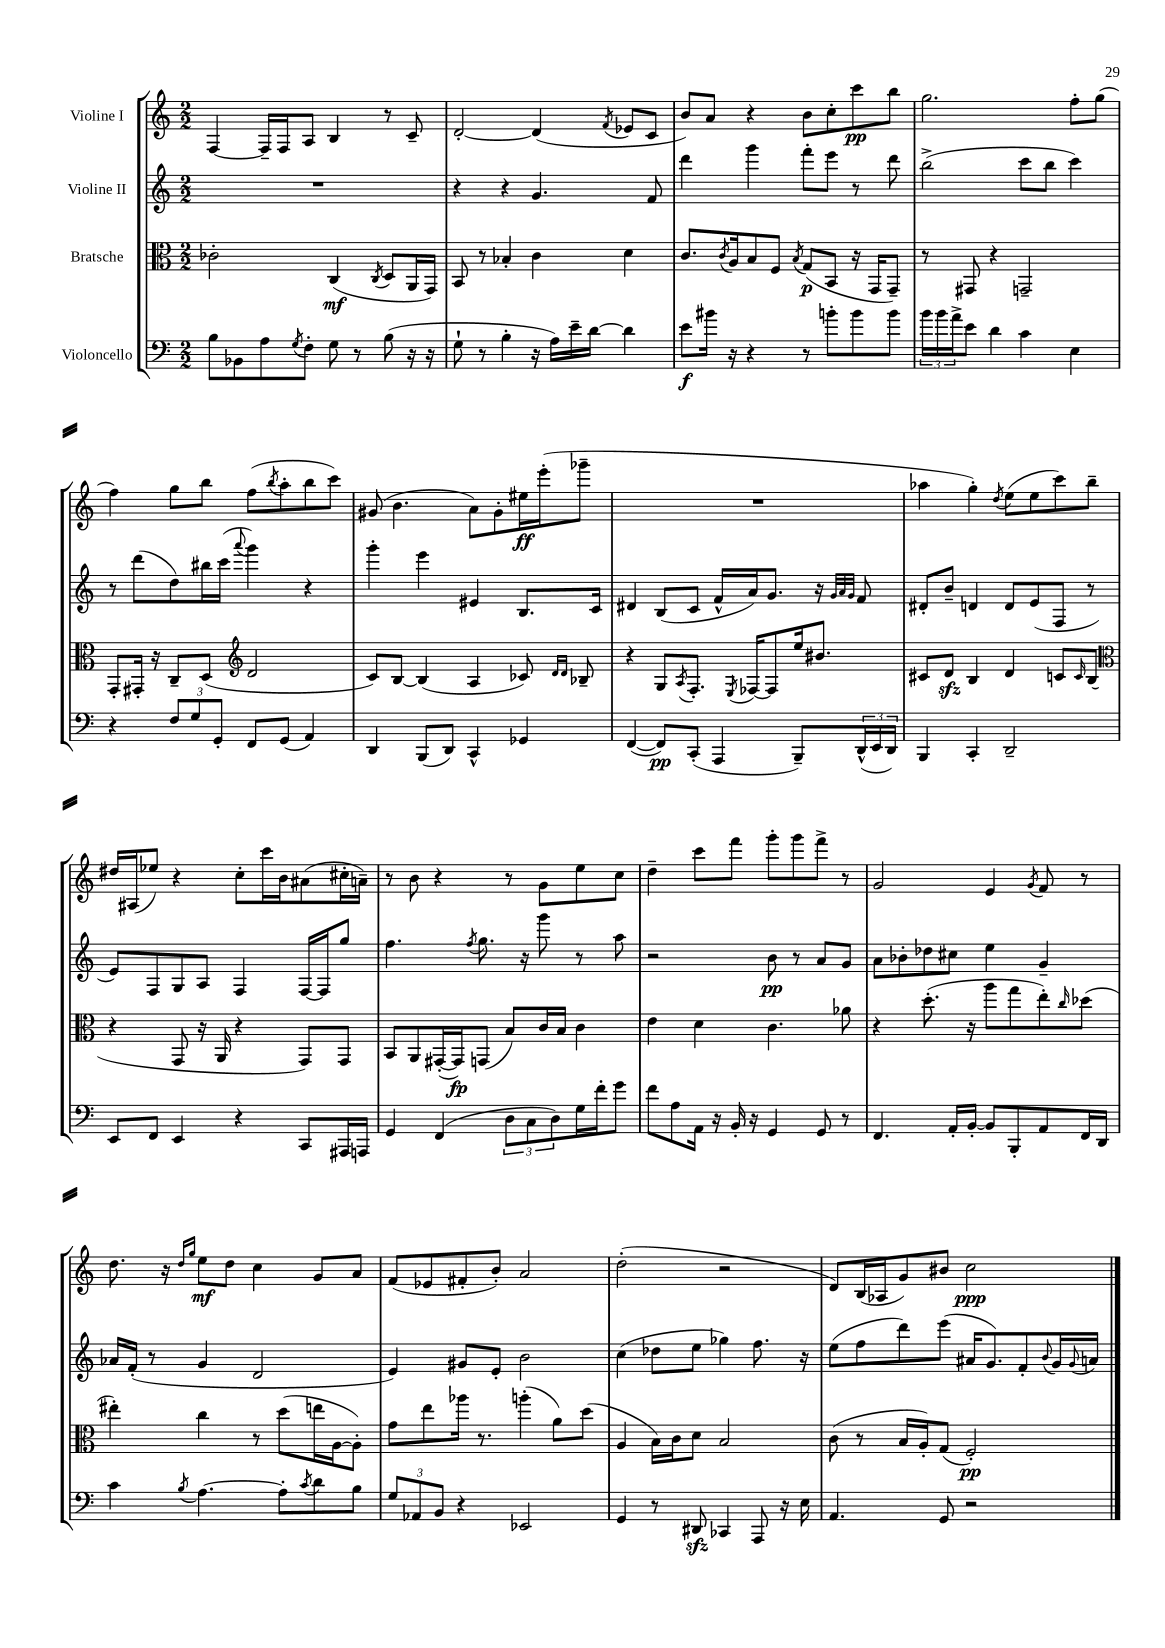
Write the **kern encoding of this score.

**kern	**kern	**kern	**kern
*staff4	*staff3	*staff2	*staff1
*clefF4	*clefC3	*clefG2	*clefG2
*k[]	*k[]	*k[]	*k[]
*M2/2	*M2/2	*M2/2	*M2/2
8B	2c-'	1r	[4F
8BB-	.	.	.
8A	.	.	16F~]
.	.	.	16F
8qG	.	.	.
8F'	.	.	8A
8G	(4C	.	4B
8r	.	.	.
.	8qC	.	.
(8B	8D	.	8r
16r	16AA	.	8c~
16r	16GG)	.	.
=	=	=	=
8G`	8BB	4r	[2d'
8r	8r	.	.
4B'	4B-'	4r	.
16r	4c	4.g	(4d]
16A)	.	.	.
16e~	.	.	.
[16d	.	.	.
.	.	.	8qf
4d]	4d	.	8e-
.	.	8f	8c
=	=	=	=
8e	8.c	4ddd	8b)
16b#	.	.	8a
.	8qc	.	.
16r	16A	.	.
4r	8B	4ggg	4r
.	8F	.	.
.	8qB	.	.
8r	(8G	8fff'	8b
8b'	8BB	8eee	8cc'
8b	16r	8r	8ccc
.	16GG	.	.
8b	8GG~)	8ddd	8bb
=	=	=	=
24b	8r	(2bb^	2.gg
24b	.	.	.
24a^	.	.	.
8e	8GG#	.	.
4d	4r	.	.
4c	2GG~	8ccc	.
.	.	8bb	.
4E	.	4ccc)	8ff'
.	.	.	(8gg
=	=	=	=
4r	8GG'	8r	4ff)
.	16GG#'	(8ddd	.
.	16r	.	.
12F	8C~	8dd)	8gg
12G	.	.	.
.	(8D	16bb#	8bb
12GG'	.	.	.
.	.	(16ccc	.
*	*clefG2	*	*
.	.	8qqaaa	.
8FF	2d	4ggg)	(8ff
.	.	.	8qbb
(8GG	.	.	8aa'
4AA)	.	4r	8bb
.	.	.	8ccc)
=	=	=	=
4DD	8c)	4ggg'	(8g#
.	[8B	.	4.b
(8BBB	(4B]	4eee	.
8DD)	.	.	.
4CC^^	4A	4e#	8a)
.	.	.	8g#'
4GG-	8c-)	8.B	16ee#
.	.	.	(16eee'
.	16qqd	.	.
.	16qqd	.	.
.	8B-~	.	8ggg-~
.	.	16c	.
=	=	=	=
([4FF	4r	4d#	1r
8FF])	8G	(8B	.
.	8qA	.	.
(8CC'	8.F'	8c	.
4AAA	.	16f^^	.
.	8qE	.	.
.	[16F-	16a)	.
.	8F-]	8.g	.
8BBB~)	16ee	.	.
.	8.b#	16r	.
.	.	32qqg	.
.	.	32qqa	.
.	.	32qqg	.
(24DD^^	.	8f	.
24EE	.	.	.
24DD)	.	.	.
=	=	=	=
4BBB	8c#	8d#'	4aa-
.	8d	8b~	.
4CC'	4B	4d	4gg')
.	.	.	8qdd
2DD~	4d	8d	(8ee
.	.	(8e	8ee
.	8c	8F	8ccc)
.	16qqc	.	.
.	(8B	8r	8bb~
=	=	=	=
*	*clefC3	*	*
8EE	4r	8e)	16dd#
.	.	.	(16A#
8FF	.	8F	8ee-)
4EE	8GG	8G	4r
.	16r	8A	.
.	16AA	.	.
4r	4r	4F	8cc'
.	.	.	16ccc
.	.	.	16b
8CC	8GG)	[16F	(8a#
.	.	16F]	.
16AAA#	8GG	8gg	16cc#'
16AAA	.	.	16a~)
=	=	=	=
4GG	8BB	4.ff	8r
.	8AA	.	8b
(4FF	([16GG#'	.	4r
.	16GG#])	.	.
.	.	8qff	.
.	(8GG	8.gg	.
12D	8B)	.	8r
.	.	16r	.
12C	.	.	.
.	16c	8ggg	8g
12D)	.	.	.
.	16B	.	.
16G	4c	8r	8ee
16f'	.	.	.
8g	.	8aa	8cc
=	=	=	=
8f	4e	2r	4dd~
8A	.	.	.
16AA	4d	.	8ccc
16r	.	.	.
16BB'	.	.	8fff
16r	.	.	.
4GG	4.c	8b	8ggg'
.	.	8r	8ggg
8GG	.	8a	8fff^
8r	8a-	8g	8r
=	=	=	=
4.FF	4r	8a	2g
.	.	8b-'	.
.	(8.dd'	8dd-	.
16AA'	.	8cc#	.
[16BB'	16r	.	.
8BB]	8aa	4ee	4e
8BBB'	8gg	.	.
.	.	.	8qg
8AA	8ee')	4g~	8f
.	16qqcc	.	.
16FF	(8dd-	.	8r
16DD	.	.	.
=	=	=	=
4c	4ee#')	16a-	8.dd
.	.	(16f'	.
.	.	8r	.
.	.	.	16r
.	.	.	16qqdd
8qB	.	.	16qqgg
[4.A	4cc	4g	8ee
.	.	.	8dd
.	8r	2d	4cc
8A']	(8dd	.	.
8qc	.	.	.
8d	16ee	.	8g
.	[16A	.	.
8B	8A'])	.	8a
=	=	=	=
12G	8g	4e)	(8f
12AA-	.	.	.
.	8ee	.	8e-
12BB	.	.	.
4r	16aa-	8g#	8f#'
.	8.r	.	.
.	.	8e'	8b')
2EE-	(4aa'	2b	2a
.	8a)	.	.
.	(8dd	.	.
=	=	=	=
4GG	4A	(4cc	(2dd'
8r	16B)	8dd-	.
.	16c	.	.
8DD#	8d	8ee	.
4CC-	2B	4gg-)	2r
8AAA	.	8.ff	.
16r	.	.	.
16E	.	16r	.
=	=	=	=
4.AA	(8c	(8ee	8d)
.	8r	8ff	(16B
.	.	.	16A-
.	16B	8ddd)	8g)
.	16A')	.	.
8GG	(8G	(8eee	8b#
2r	2F')	16a#	2cc
.	.	8.g)	.
.	.	8f'	.
.	.	8qqb	.
.	.	16g	.
.	.	8qqg	.
.	.	16a	.
==	==	==	==
*-	*-	*-	*-
